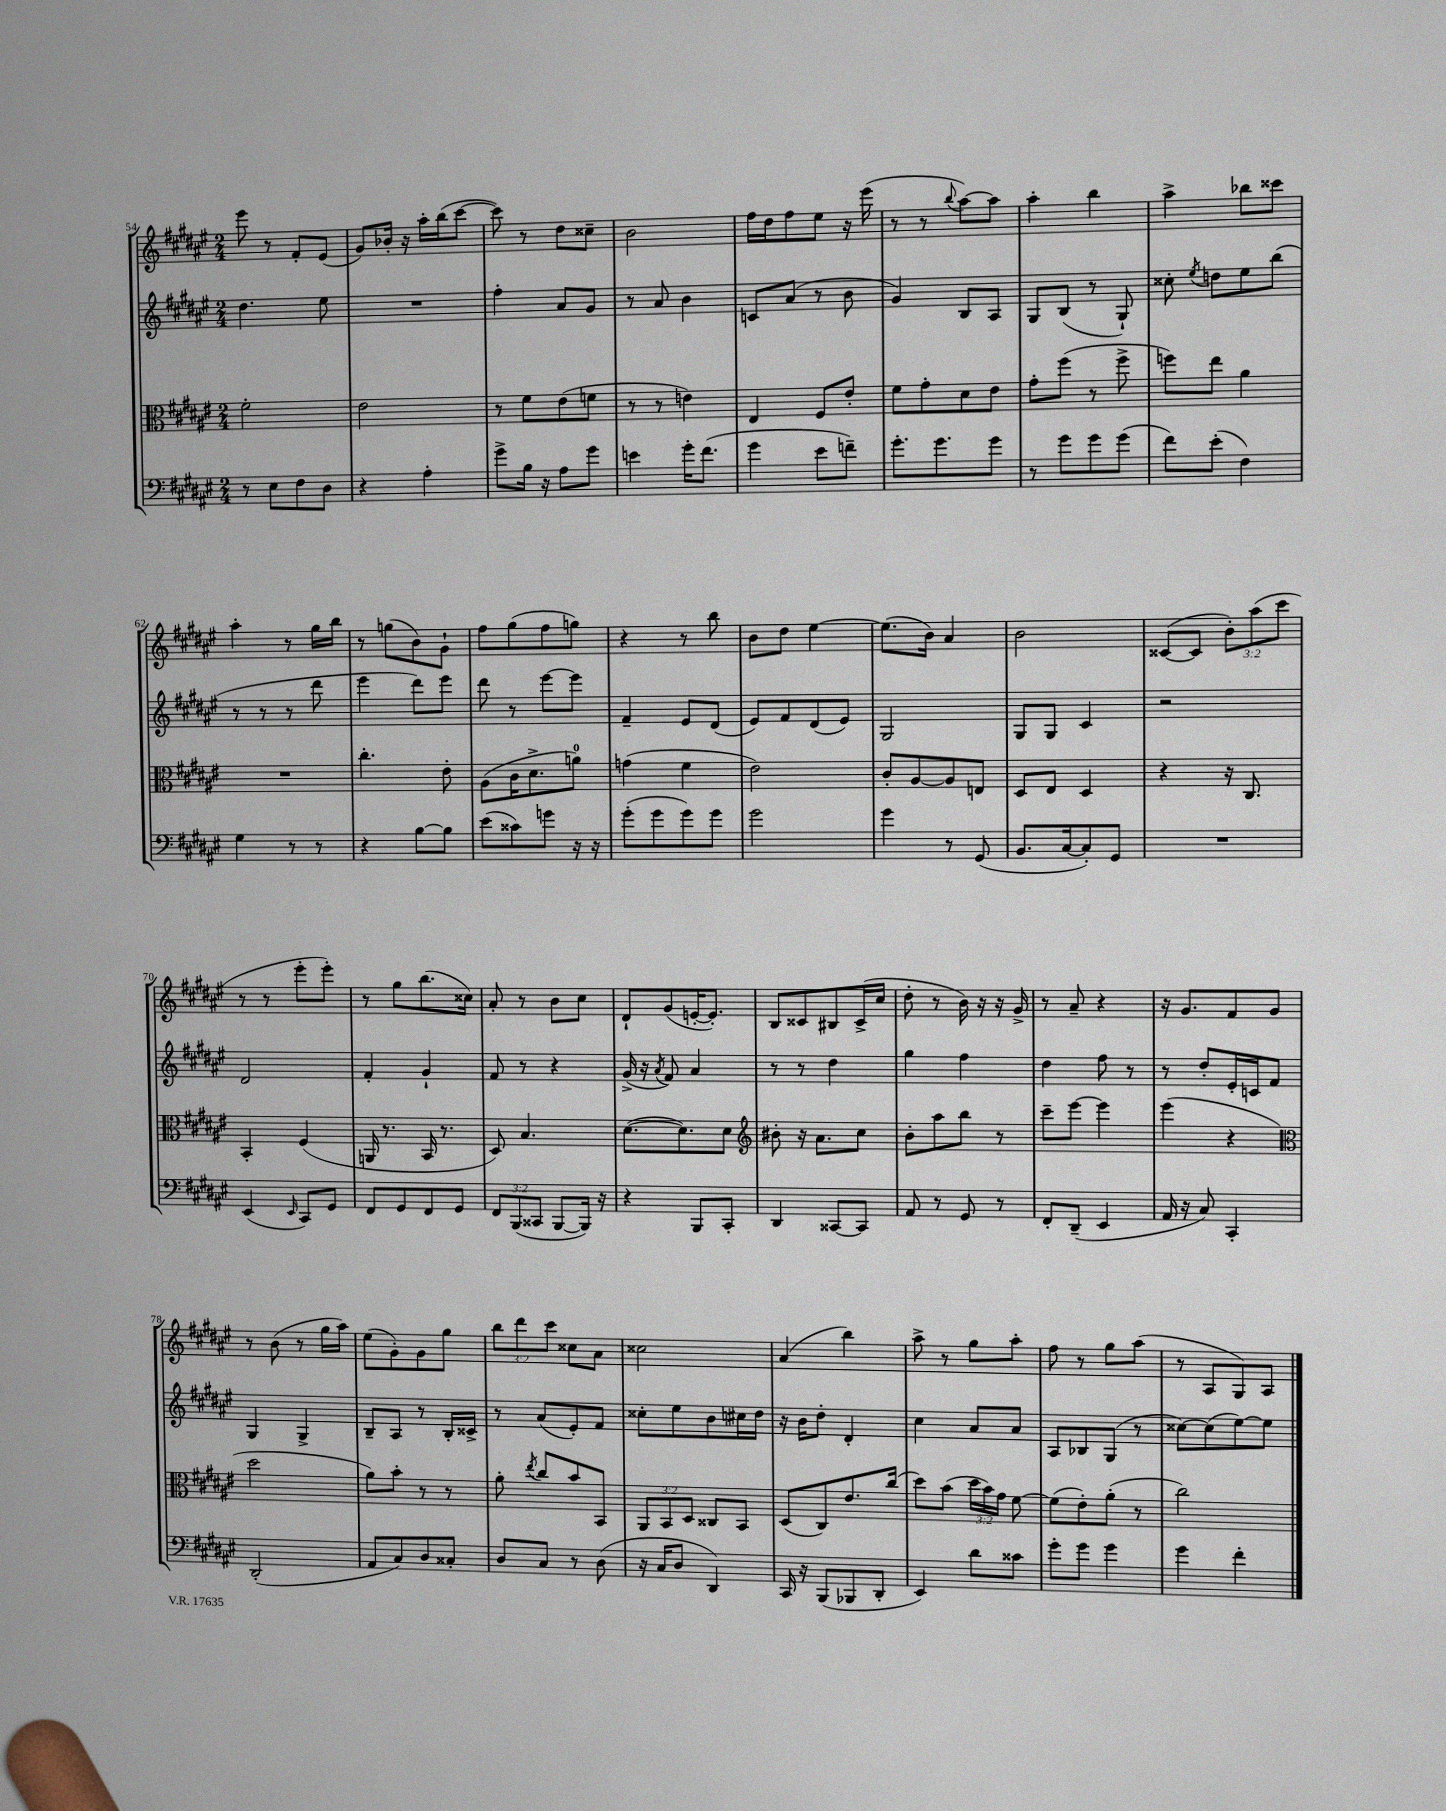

**kern	**kern	**kern	**kern
*part4	*part3	*part2	*part1
*staff4	*staff3	*staff2	*staff1
*clefF4	*clefC3	*clefG2	*clefG2
*k[f#c#g#d#a#e#]	*k[f#c#g#d#a#e#]	*k[f#c#g#d#a#e#]	*k[f#c#g#d#a#e#]
*M2/4	*M2/4	*M2/4	*M2/4
=54	=54	=54	=54
8r	2f#'\	4.dd#\	8eee#\
8E#\L	.	.	8r
8F#\	.	.	8f#'/L
8D#\J	.	8ee#\	(8e#/J
=55	=55	=55	=55
4r	2e#\	2r	8g#/L)
.	.	.	16b-X'/Jk
.	.	.	16r
4A#'\	.	.	16aa#'\LL
.	.	.	(16bb\J
.	.	.	[8ccc#\J
=56	=56	=56	=56
8g#^\L	8r	4ff#'\	8ccc#\])
16B\Jk	8f#\L	.	8r
16r	.	.	.
8A#\L	(8e#\	8a#/L	8dd#\L
8g#\J	8fn\J	8g#/J	8cc##X~\J
=57	=57	=57	=57
4en\	8r	8r	2b\
.	8r	8a#/	.
16g#'\KL	4en\)	4b\	.
(8.f#\J	.	.	.
=58	=58	=58	=58
4g#\	4E#/	8cn/L	16ff#\LL
.	.	.	16dd#\J
.	.	(8a#/J	8ff#\
8e#\L	8F#/L	8r	8ee#\J
8fn~\J)	8e#'/J	8b\	16r
.	.	.	(16eee#\
=59	=59	=59	=59
8.g#'\L	8f#\L	4g#/)	8r
.	8g#'\	.	8r
8.g#\	.	.	.
.	.	.	8qqbb/
.	8d#\	8B/L	[8aa#\L)
8g#\J	8e#\J	8A#/J	8aa#\J]
=60	=60	=60	=60
8r	8g#'\L	8G#/L	4aa#'\
8g#\L	(8ff#\J	(8B/J	.
8g#\	8r	8r	4bb\
(8g#\J	8ff#^\	8G#`/)	.
=61	=61	=61	=61
8f#\L)	8ffn\L)	8cc##X'\	4aa#^\
.	.	8qee#/	.
(8e#'\J	8ee#\J	8ddn\L	.
4F#\)	4a#\	8ee#\	8bb-X\L
.	.	(8bb\J	8ccc##X\J
!!LO:LB:g=z
=62	=62	=62	=62
4G#\	2r	8r	4aa#'\
.	.	8r	.
8r	.	8r	8r
8r	.	8ddd#\	16gg#\LL
.	.	.	16bb\JJ
=63	=63	=63	=63
4r	4.cc#'\	4eee#\	8r
.	.	.	(8ggn\L
[8B\L	.	8ddd#\L)	8b\)
8B\J]	8e#'\	8eee#\J	8g#`\J
=64	=64	=64	=64
(8e#\L	(8A#\L	8ddd#\	8ff#\L
8c##X\)	16c#\K	8r	(8gg#\
.	8.d#^\	.	.
8gn\J	.	[8eee#\L	8ff#\
16r	8an\J)	8eee#\J]	8ggn\J)
16r	.	.	.
=65	=65	=65	=65
(8g#'\L	(4gn\	4f#~/	4r
8g#\	.	.	.
8g#\)	4f#\	8e#/L	8r
8g#\J	.	(8d#/J	8bb\
=66	=66	=66	=66
2g#\	2e#\)	8e#/L)	8b\L
.	.	8f#/	8dd#\J
.	.	(8d#/	[4ee#\
.	.	8e#/J)	.
=67	=67	=67	=67
4g#\	8c#'/L	2G#/	(8.ee#\L]
.	[8A#/	.	.
.	.	.	16b\Jk)
8r	8A#/]	.	4a#/
(8GG#/	8En/J	.	.
=68	=68	=68	=68
8.BB/L	8D#/L	8G#/L	2b\
.	8E#/J	8G#/J	.
[16C#/k	.	.	.
8C#'/])	4D#/	4c#/	.
8GG#/J	.	.	.
=69	=69	=69	=69
2r	4r	2r	([8c##X/L
.	.	.	8c##/J]
.	16r	.	12b'\L)
.	8.C#/	.	.
.	.	.	(12aa#\
.	.	.	12ccc#\J
!!LO:LB:g=z
=70	=70	=70	=70
(4EE#/	4BB'/	2d#/	8r
.	.	.	8r
16qqEE#/	.	.	.
8CC#/L)	(4F#/	.	8eee#'\L
8GG#/J	.	.	8eee#'\J)
=71	=71	=71	=71
8FF#/L	16AAn/	4f#'/	8r
.	8.r	.	.
8GG#/	.	.	8gg#\L
8FF#/	16BB/	4g#`/	(8.bb\
.	8.r	.	.
8GG#/J	.	.	.
.	.	.	16cc##X\Jk)
=72	=72	=72	=72
12FF#/L	8D#/)	8f#/	8a#'/
(12BBB/	.	.	.
.	4.B/	8r	8r
12CC##X/J	.	.	.
[8BBB/L	.	4r	8b\L
16BBB/Jk])	.	.	8cc#\J
16r	.	.	.
=73	=73	=73	=73
4r	([8.d#\L	(16g#^/	8d#`/L
.	.	16r	.
.	.	8qa#/	.
.	.	8f#/)	(8g#/
.	8.d#\])	.	.
8BBB/L	.	4a#/	[16en'/K
.	.	.	8.e'/J])
8CC#'/J	8d#\J	.	.
=74	=74	=74	=74
*	*clefG2	*	*
4DD#/	8b#X'\	8r	8B/L
.	16r	8r	8c##X/
.	8.a#\L	.	.
[8CC##X/L	.	4dd#\	8B#X/
8CC##/J]	8cc#\J	.	(16c##^/L
.	.	.	16cc#/JJ
=75	=75	=75	=75
8AA#/	8b'\L	4gg#\	8dd#'\
8r	8aa#\	.	8r
8GG#/	8bb\J	4ff#\	16b\)
.	.	.	16r
8r	8r	.	16r
.	.	.	16g#^/
=76	=76	=76	=76
8FF#'/L	8ccc#~\L	4dd#\	8r
(8DD#~/J	[8eee#\J	.	8a#~/
4EE#/	4eee#\]	8ff#\	4r
.	.	8r	.
=77	=77	=77	=77
16AA#/	(4eee#\	8r	16r
16r	.	.	8.g#/L
8C#/)	.	8dd#'/L	.
4CC#'/	4r	16e#'/L	8f#/
.	.	16cn/J	.
.	.	8f#/J	8g#/J
!!LO:LB:g=z
=78	=78	=78	=78
*	*clefC3	*	*
(2DD#'/	2dd#\	4G#/	8r
.	.	.	(8b\
.	.	4G#^/	8r
.	.	.	16gg#\LL
.	.	.	16aa#\JJ)
=79	=79	=79	=79
8AA#/L	8a#\L)	8B~/L	(8ee#\L
8C#/)	8b'\J	8A#/J	8g#'\)
8D#/	8r	8r	8g#\
8C##X'/J	8r	16B'/LL	8gg#\J
.	.	16c##X^/JJ	.
=80	=80	=80	=80
8D#/L	8a#'\	8r	12bb\L
.	.	.	12ddd#\
.	8qee#/	.	.
8C#/J	8cc#/L	(8a#/L	.
.	.	.	12ccc#\J
8r	8b/	8e#'/)	8cc##X\L
(8D#\	8BB/J	8f#/J	8a#\J
=81	=81	=81	=81
16r	12AA#/L	8cc##X'\L	2cc##X\
16C#/KL	.	.	.
.	12BB/	.	.
8D#/J	.	8ee#\	.
.	12D#/J	.	.
4DD#/)	8C##X/L	8b\	.
.	8BB/J	16cc#X\L	.
.	.	16dd#\JJ	.
=82	=82	=82	=82
16CC#/	(8D#/L	16r	(4a#/
16r	.	16b\KL	.
(8BBB/L	8C#/)	8dd#'\J	.
8BBB-X/	8.e#/	4d#'/	4bb\)
8DD#'/J	.	.	.
.	(16cc#/Jk	.	.
=83	=83	=83	=83
4EE#/)	8dd#\L)	4cc#\	8aa#^\
.	(8b\J	.	8r
8d#\L	24dd#\LL	8a#/L	8gg#\L
.	24b\)	.	.
.	24g#\JJ	.	.
8c##X\J	[8f#\	8a#/J	8aa#'\J
=84	=84	=84	=84
8g#'\L	(8f#\L]	8A#/L	8ff#\
8g#\J	8e#'\)	8B-X/	8r
4g#\	(8a#'\J	(8G#/J	8gg#\L
.	8r	8r	(8aa#\J
=85	=85	=85	=85
4g#\	2cc#\)	[8cc##X\L)	8r
.	.	(8cc##\]	8A#/L
4f#'\	.	[8ee#\)	8G#/)
.	.	8ee#\J]	8A#/J
==	==	==	==
*-	*-	*-	*-
